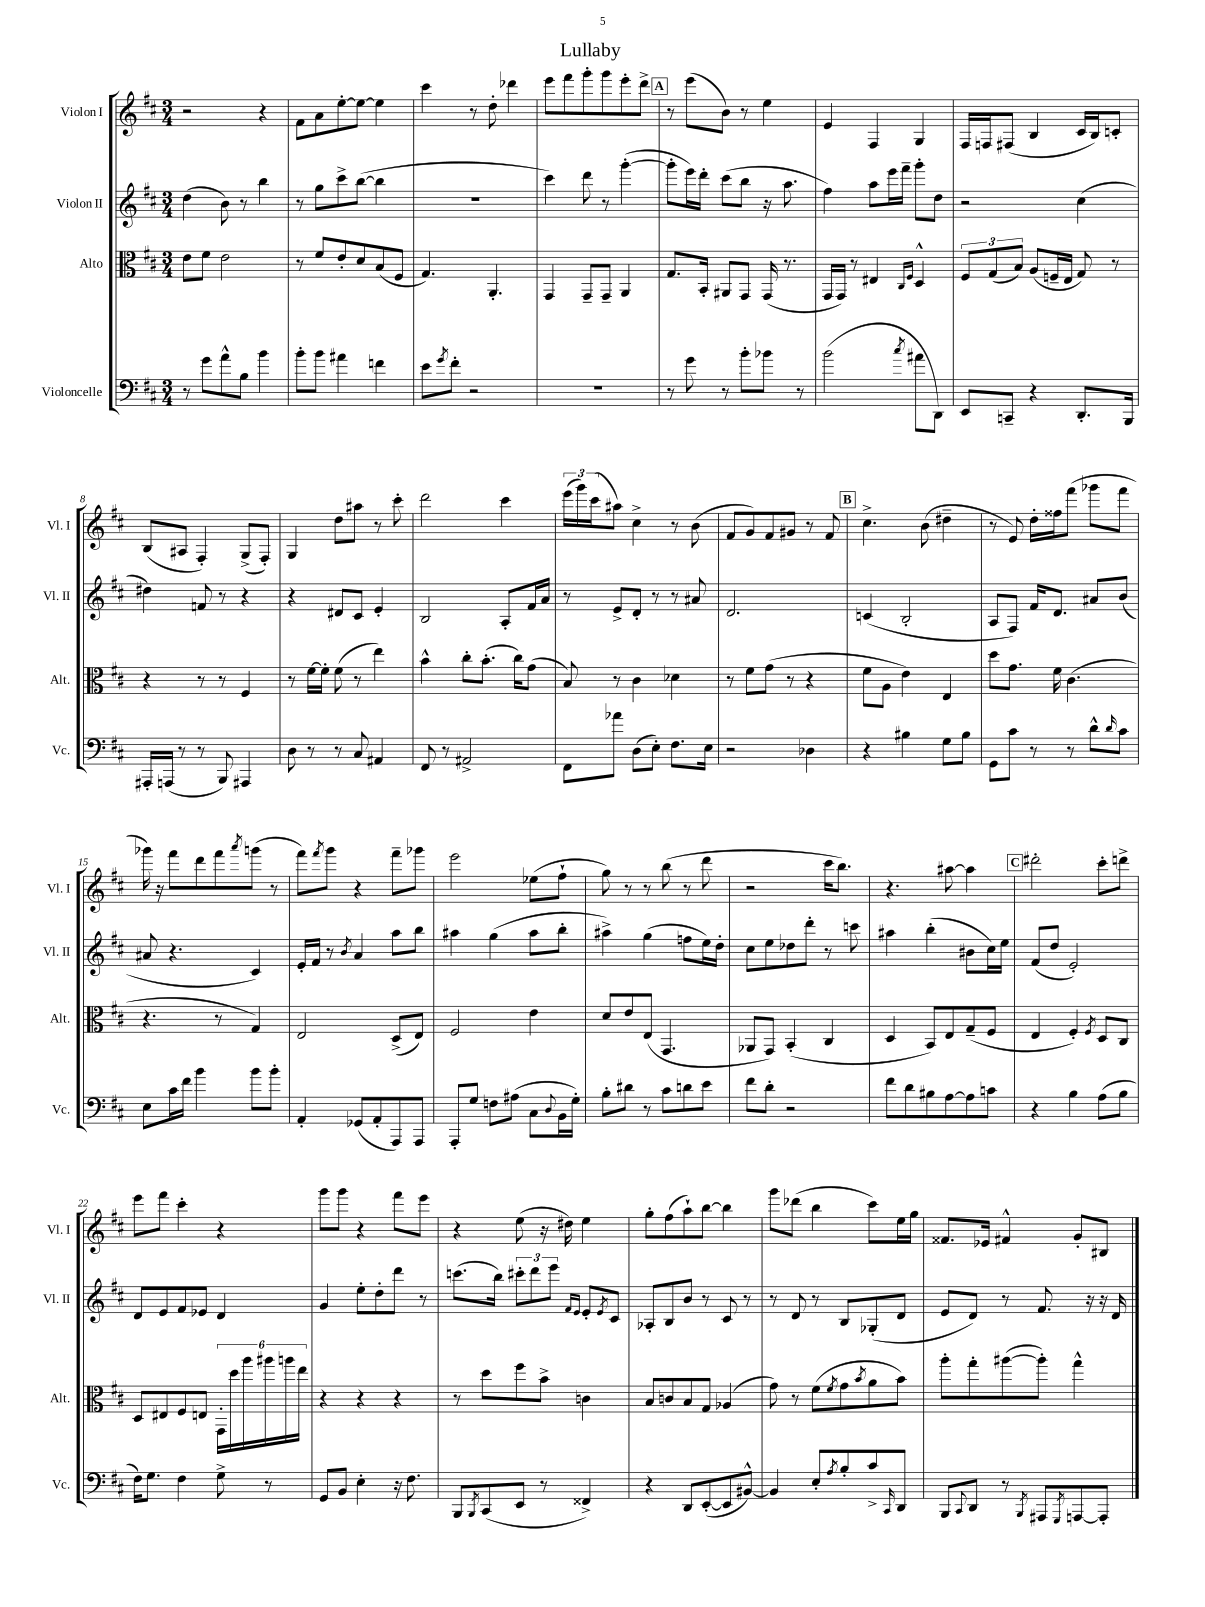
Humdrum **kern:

**kern	**kern	**kern	**kern
*staff4	*staff3	*staff2	*staff1
*clefF4	*clefC3	*clefG2	*clefG2
*k[f#c#]	*k[f#c#]	*k[f#c#]	*k[f#c#]
*M3/4	*M3/4	*M3/4	*M3/4
8r	8e	(4dd	2r
8g	8f#	.	.
8a^^	2e	8b)	.
8B	.	8r	.
4b	.	4bb	4r
=	=	=	=
8b'	8r	8r	8f#
8b	8f#	8gg	8a
4a#	8e'	8ccc#^	[8ee'
.	8d	([8bb	8ee_
4f	(8B	4bb]	4ee]
.	8F#	.	.
=	=	=	=
8e	4.G)	2.r	4ccc#
8qg	.	.	.
8f#'	.	.	.
2r	.	.	8r
.	4.AA'	.	8dd'
.	.	.	4ddd-
=	=	=	=
2.r	4GG	4ccc#)	8eee
.	.	.	8fff#
.	8GG~	8ddd	8ggg'
.	8GG~	8r	8ggg
.	4AA	([4ggg'	8eee'
.	.	.	8ddd^
=	=	=	=
8r	8.G	8ggg']	8r
8g	.	16eee)	(8eee
.	16BB'	16ddd'	.
8r	8AA#	(8ccc#	8b)
8b'	8GG	8bb	8r
8b-	(16GG	16r	4ee
.	8.r	8.aa	.
8r	.	.	.
=	=	=	=
(2b	16GG	4ff#)	4e
.	16GG)	.	.
.	8r	.	.
.	4E#	8aa	4F#
.	.	16eee	.
.	.	16fff#~	.
.	16qqC#	.	.
8qcc#	16qqF#	.	.
8a#	4D^^	8ggg'	4G
8DD)	.	8dd	.
=	=	=	=
8EE	12F#	2r	16F#
.	.	.	16F
.	(12G	.	.
8CC~	.	.	(8F#
.	12B)	.	.
4r	(8A	.	4B
.	16F~	.	.
.	16E	.	.
8.DD'	8G)	(4cc#	16c#
.	.	.	16B)
.	8r	.	8c'
16BBB	.	.	.
=	=	=	=
16AAA#'	4r	4dd#)	(8B
(16AAA	.	.	.
8r	.	.	8A#
8r	8r	8f	4F#')
8BBB)	8r	8r	.
4AAA#	4F#	4r	(8G^
.	.	.	8F#')
=	=	=	=
8D	8r	4r	4G
8r	[16f#	.	.
.	16f#']	.	.
8r	(8f#	8d#	8dd
8C#	8r	8c#	8aa#
4AA#	4ee)	4e'	8r
.	.	.	8ccc#'
=	=	=	=
8FF#	4b^^	2B	2ddd
8r	.	.	.
2AA#^	8cc#'	.	.
.	(8.b'	.	.
.	.	8A'	4ccc#
.	16cc#)	.	.
.	(8g	16f#	.
.	.	16a	.
=	=	=	=
8FF#	8B)	8r	(24eee
.	.	.	24ggg)
.	.	.	(24ccc#
8a-	8r	8e^	8aa#)
(8D	4c#	8d'	4cc#^
8E')	.	8r	.
8.F#	4d-	8r	8r
.	.	8a#	(8b
16E	.	.	.
=	=	=	=
2r	8r	2.d	8f#
.	8f#	.	8g)
.	(8g	.	8f#
.	8r	.	8g#
4D-	4r	.	8r
.	.	.	8f#
=	=	=	=
4r	8f#	(4c	4.cc#^
.	8A	.	.
4B#	4e)	2B'	.
.	.	.	(8b
8G	4E	.	4dd#~
8B#	.	.	.
=	=	=	=
8GG	8dd	8A	8r
8c#	8.g	8F#)	8e)
8r	.	16f#	16dd'
.	16f#	8.d	16ff##
8r	(4.c#	.	(8fff#
8d^^	.	8a#	8ggg-
16qqd	.	.	.
8c#	.	(8b	8fff#
=	=	=	=
8E	4.r	8a#	16ggg-)
.	.	.	16r
16c#	.	4.r	8fff#
16f#	.	.	.
4b	.	.	8ddd
.	8r	.	8fff#
.	.	.	8qaaa
8b	4G)	4c#)	(8ggg
8b'	.	.	8r
=	=	=	=
4AA'	2E	16e'	8fff#)
.	.	16f#	.
.	.	.	8qfff#
.	.	8r	8ggg
.	.	8qb	.
(8GG-	.	4a	4r
8AA'	.	.	.
8AAA)	(8D^	8aa	8fff#~
8AAA	8E)	8bb	8ggg-
=	=	=	=
8AAA'	2F#	4aa#	2eee
8G	.	.	.
8F	.	(4gg	.
(8A#	.	.	.
8C#	4e	8aa#	(8ee-
8qqD	.	.	.
16BB	.	8bb'	8ff#`
16G')	.	.	.
=	=	=	=
8B'	8d	4aa#^)	8gg)
8d#	8e	.	8r
8r	(8E	(4gg	8r
8c#	4.GG	.	(8bb
8d	.	8ff	8r
8e	.	16ee)	8ddd
.	.	16dd'	.
=	=	=	=
8f#	8AA-	8cc#	2r
8d'	8GG)	8ee	.
2r	(4BB'	8dd-	.
.	.	8ddd'	.
.	4C#	8r	16ccc#
.	.	.	8.bb)
.	.	8ccc	.
=	=	=	=
8f#	4D	4aa#	4.r
8d	.	.	.
8B#	8BB)	(4bb'	.
[8A	8E	.	[8aa#
8A]	(8G~	8b#	4aa#]
8c	8F#	16cc#)	.
.	.	16ee	.
=	=	=	=
4r	4E	(8f#	2ddd#'
.	.	8dd	.
4B	4F#')	2e')	.
.	8qF#	.	.
(8A	8D	.	8ccc#'
8B	8C#	.	8ddd^
=	=	=	=
16F#)	8D	8d	8eee
8.G	.	.	.
.	8E#	8e	8fff#
4F#	8F#	8f#	4ccc#'
.	8E	8e-	.
8G^	24GG'	4d	4r
.	24dd	.	.
.	24aa	.	.
8r	24aa#	.	.
.	24aa	.	.
.	24ee	.	.
=	=	=	=
8GG	4r	4g	8ggg
8BB	.	.	8ggg
4E'	4r	8ee'	4r
.	.	8dd'	.
16r	4r	8ddd	8fff#
8.F#	.	.	.
.	.	8r	8eee
=	=	=	=
8BBB	8r	(8.ccc	4r
8qBBB	.	.	.
(8CC#	8dd	.	.
.	.	16bb)	.
8EE	8ff#	12ccc#'	(8ee
.	.	12ddd	.
8r	8b^	.	16r
.	.	12eee	.
.	.	.	16dd#)
.	.	16qqf#	.
.	.	16qqe	.
4FF##^)	4c	8e'	4ee
.	.	8qe	.
.	.	8c#	.
=	=	=	=
4r	8B	8A-'	8gg'
.	8c	8B	(8ff#
8DD	8B	8b	8aa`)
([8EE'	8G	8r	[8bb
8EE]	(4A-	8c#	4bb]
[8BB#^^)	.	8r	.
=	=	=	=
4BB#]	8g)	8r	8ggg
.	8r	8d	(8ddd-
8E'	(8f#	8r	4bb
8qA	8qf#	.	.
8B'	8g	8B	.
.	8qb	.	.
8c#^	8a	(8G-'	8ccc#)
16qqCC#	.	.	.
8DD	8b)	8d	16ee
.	.	.	16gg
=	=	=	=
8BBB	8aa'	8e	8.f##
8qqCC#	.	.	.
8DD	8gg'	8d)	.
.	.	.	16e-
8r	([8aa#	8r	4f#^^
8qBBB	.	.	.
8AAA#	8aa#'])	8.f#	.
8qGGG	.	.	.
[8AAA	4gg^^	.	8g'
.	.	16r	.
8AAA']	.	16r	8B#
.	.	16d	.
==	==	==	==
*-	*-	*-	*-
